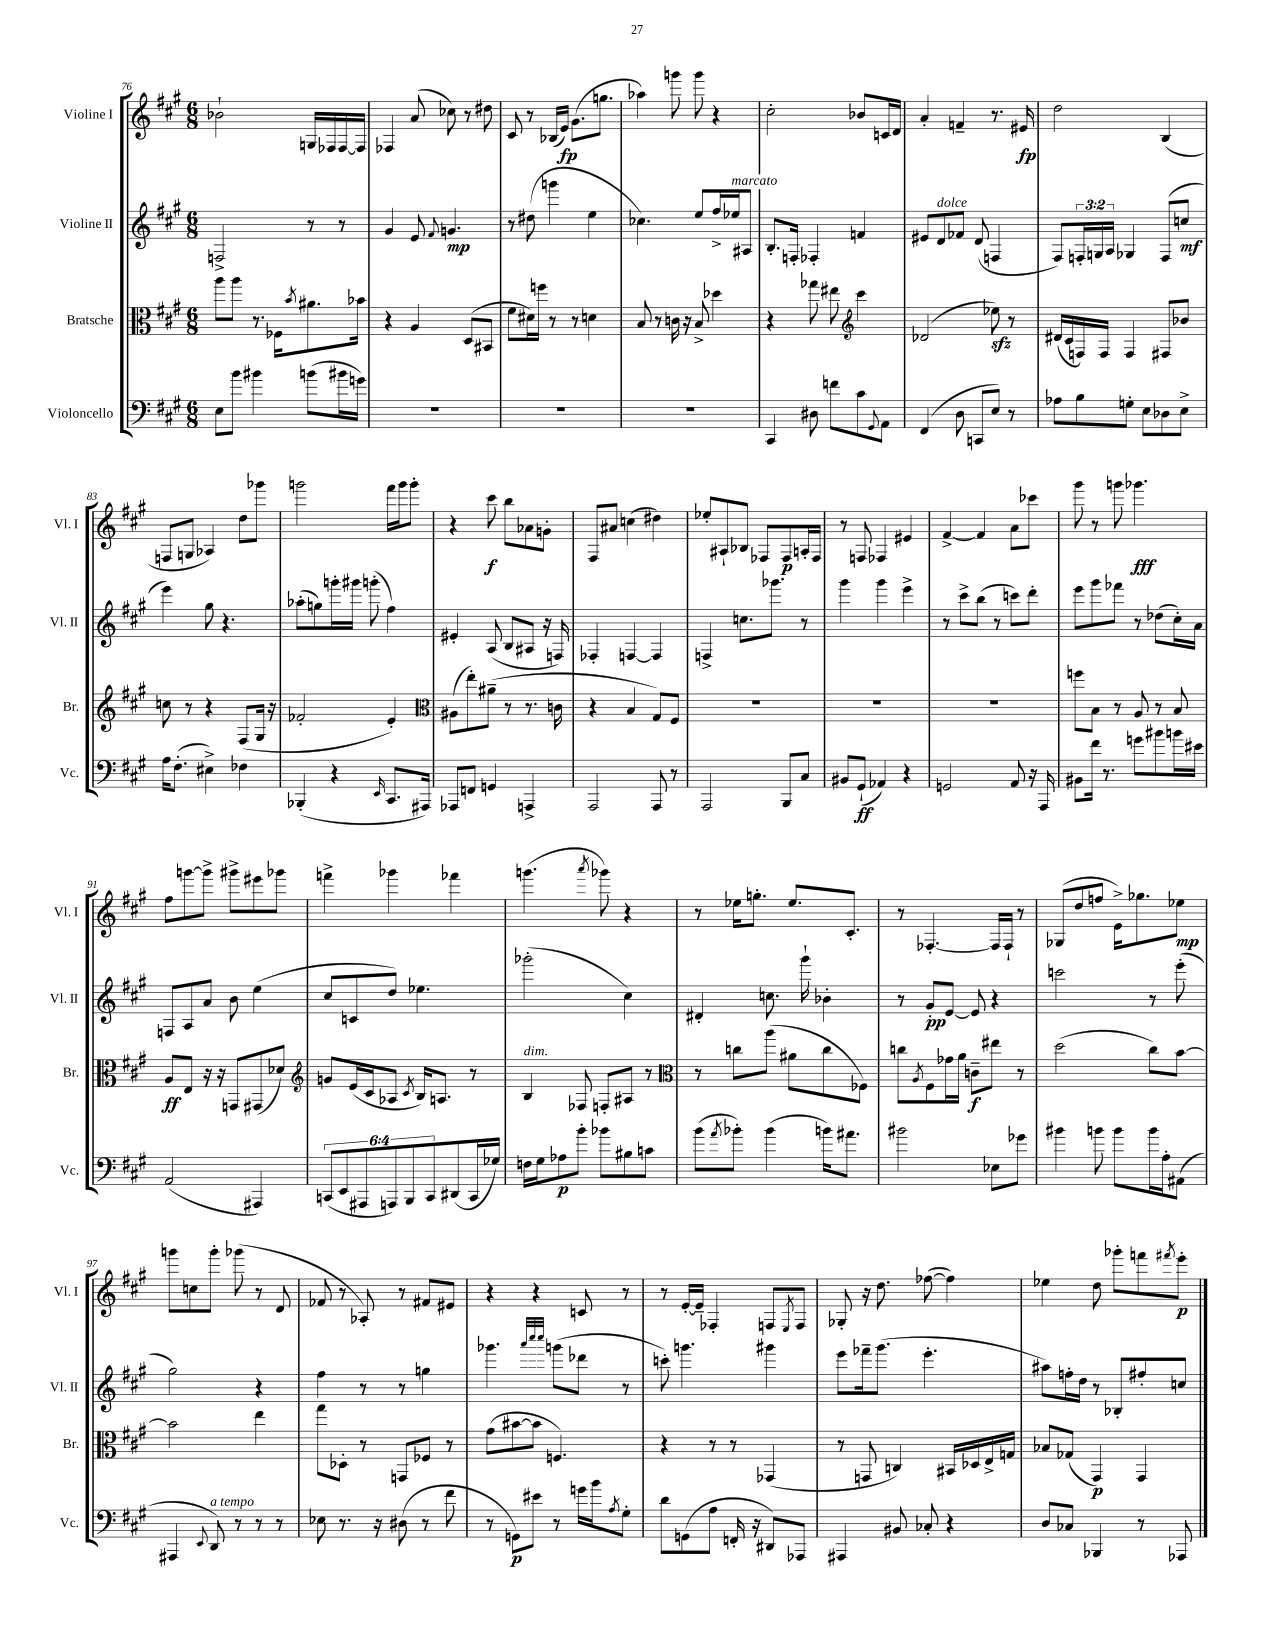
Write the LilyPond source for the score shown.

<<
\new StaffGroup <<
\new Staff = "s0" \with { instrumentName = "Violine I" shortInstrumentName = "Vl. I" } {
    \clef treble \key a \major \numericTimeSignature \time 6/8
    bes'2-! g16 fes16 fes16~ fes16 |
    fes4 a'8( ces''8) r8 dis''8 |
    cis'8 r8 bes16( e'16\fp) gis'8.( g''8. |
    aes''4) g'''8 g'''8 r4 |
    cis''2-. bes'8 c'16 d'16 |
    a'4-. f'4-- r8. eis'16\fp |
    d''2 b4( |
    f8 g8 aes4) d''8 ges'''8 |
    g'''2 fis'''16 g'''16 g'''8-. |
    r4 cis'''8\f b''8 aes'8 g'8-. |
    fis8 ais'8 c''4( dis''4) |
    ees''8-. ais8-! bes8 fes8 fes8\p a16-. fes16 |
    r8 f8 fes4 eis'4 |
    fis'4~-> fis'4 a'8 ces'''8 |
    gis'''8 r8 g'''8 ges'''4.\fff |
    fis''8 g'''8~ g'''8-> gis'''8-> eis'''8 ges'''8 |
    f'''4-> ges'''4 fes'''4 |
    g'''4.( \acciaccatura { a'''8 } ges'''8) r4 |
    r8 ees''16 g''8.-. ees''8. cis'8.-. |
    r8 fes4.~-. fes16 fes16-! r8 |
    ges8( d''8 f''8 e'16->) ges''8. ees''8\mp |
    g'''8 c''8 g'''8-. ges'''8( r8 d'8 |
    fes'8 r8 aes8-.) r8 fis'8 eis'8 |
    r4 r4 c'8 r8 |
    r8 e'16~-. e'16-- fes4-. f8 \acciaccatura { e8 } f8 |
    ges8-. r16 d''8. fes''8~( fes''4) |
    ees''4 d''8 ges'''8-. f'''8 \acciaccatura { fis'''8 } e'''8-.\p \bar "|." |
}
\new Staff = "s1" \with { instrumentName = "Violine II" shortInstrumentName = "Vl. II" } {
    \clef treble \key a \major \numericTimeSignature \time 6/8 \override Staff.TupletNumber.text = #tuplet-number::calc-fraction-text
    f2-> r8 r8 |
    gis'4 e'8 \appoggiatura { fis'8 } g'4.\mp |
    r8 dis''8( g'''4 e''4 |
    ces''4.) e''8 fis''16-> ees''16^\markup { \italic "marcato" } ais8 |
    b8.-. f16-. fes4-. f'4 |
    eis'8 d'8^\markup { \italic "dolce" } fes'8 d'8( f4 |
    fis8) \tuplet 3/2 { f16-. g16 a16 } ges4 f8( c''8\mf |
    e'''4) gis''8 r4. |
    aes''8-.( g''8) g'''16-. gis'''16 g'''8-.( fis''4) |
    eis'4-. a8( b8 ais8 r16 f16) |
    fes4-. f4~ f4 |
    f4-> c''8. ges'''8. r8 |
    gis'''4 gis'''4 e'''4-> |
    r8 cis'''8-> b''8( r8 c'''8) d'''8-. |
    e'''8 gis'''8 fes'''8 r8 des''8( cis''16-.) a'16 |
    f8 a8 a'8 b'8 e''4( |
    cis''8 c'8 d''8) ees''4. |
    ges'''2-.( cis''4) |
    dis'4-. c''8. gis'''16-! bes'4-. |
    r8 gis'8-.\pp e'8~ e'8 r4 |
    c'''2 r8 e'''8-.( |
    gis''2) r4 |
    fis''4 r8 r8 g''4 |
    ges'''4. \grace { a'''32 cis''''32 cis''''32 } g'''8( des'''8 r8 |
    c'''8-.) g'''4. gis'''4 |
    e'''8 fes'''16-- gis'''8.( e'''4.-. |
    ais''8) f''16-. d''16 r8 bes8-. fis''8-. c''8 \bar "|." |
}
\new Staff = "s2" \with { instrumentName = "Bratsche" shortInstrumentName = "Br." } {
    \clef alto \key a \major \numericTimeSignature \time 6/8
    a''8 a''8 r8. fes16 \acciaccatura { b'8 } ais'8. bes'16 |
    r4 a4 d8( bis,8 |
    fis'8 dis'16) f''16 r8 r8 d'4 |
    b8 r8 c'16 r16 b8-> des''4 |
    r4 ges''8 eis''8 \clef treble cis'''4 |
    des'2( ees''8\sfz) r8 |
    dis'16( cis'16 f16) f16 f4 fis8 bes'8 |
    c''8 r8 r4 fis8( gis16 r16 |
    fes'2-. e'4-.) |
    \clef alto ais8( e''8-.) ais'8--( r8 r8. c'16 |
    r4 b4 gis8) fis8 |
    R2. |
    R2. |
    R2. |
    f''8 b8 r8 a8 r8 b8 |
    a8\ff e8 r16 r16 g,8 gis,8( des'8) |
    \clef treble g'8 e'16( cis'16 aes8 \acciaccatura { cis'8 } b16) a8. r8 |
    b4^\markup { \italic "dim." } fes8 f8-. ais8 r8 |
    \clef alto r8 c''8 a''8( ais'8 c''8 fes8) |
    c''8 \acciaccatura { a8 } fis8 ges'16 a'16 c'8--\f eis''8 r8 |
    d''2( cis''8) b'8~ |
    b'2 e''4 |
    gis''8 des8-. r8 g,8 fes8 r8 |
    gis'8( bis'8~ bis'8 f4.) |
    r4 r8 r8 ges,4( |
    r8 g,8 c4) bis,16 des16 e16-> g16 |
    bes8 ges8( gis,4\p) gis,4 \bar "|." |
}
\new Staff = "s3" \with { instrumentName = "Violoncello" shortInstrumentName = "Vc." } {
    \clef bass \key a \major \numericTimeSignature \time 6/8 \override Staff.TupletNumber.text = #tuplet-number::calc-fraction-text
    e8 b'8 bis'4 b'8( bis'16 g'16) |
    R2. |
    R2. |
    R2. |
    cis,4 dis8 f'8 cis'8 \appoggiatura { gis,8 } a,8 |
    fis,4( d8 c,8 e8) r8 |
    aes8 b8 g8-. e8 des8 e8-> |
    a16 fis8.-.( eis4->) fes4 |
    bes,,4-.( r4 \grace { e,16 } cis,8. ais,,16) |
    aes,,8 f,8 g,4 a,,4-> |
    a,,2 a,,8 r8 |
    a,,2 b,,8 cis8 |
    bis,8 gis,8-!\ff( aes,4) r4 |
    g,2 a,8 r16 a,,16 |
    bis,8 fis'16 r8. g'8 bis'8 b'16 eis'16 |
    a,2( ais,,4) |
    \tuplet 6/4 { c,8( e,8 ais,,8 a,,8) b,,8 c,8 } dis,8( c,16 ges16) |
    f16 gis16 aes8\p b'8-. bes'8 bis8 c'8 |
    b'8( \acciaccatura { a'8 } bes'8-.) bes'4( b'16) ais'8. |
    bis'2 ees8 ges'8 |
    bis'4 b'8 b'8 b'16 a16-. ais,8( |
    ais,,4 \appoggiatura { e,8 } d,8^\markup { \italic "a tempo" }) r8 r8 r8 |
    ees8 r8. r16 dis8( r8 fis'8 |
    r8 g,8\p) eis'8 r8 g'16 b'16 \acciaccatura { a8 } gis8-. |
    d'8 g,8( a8 f,16-. r16 dis,8) aes,,8 |
    ais,,4 bis,8 ces8-. r4 |
    d8 ces8 bes,,4 r8 aes,,8 \bar "|." |
}
>>
>>
\layout { \context { \Score currentBarNumber = #76 } }
